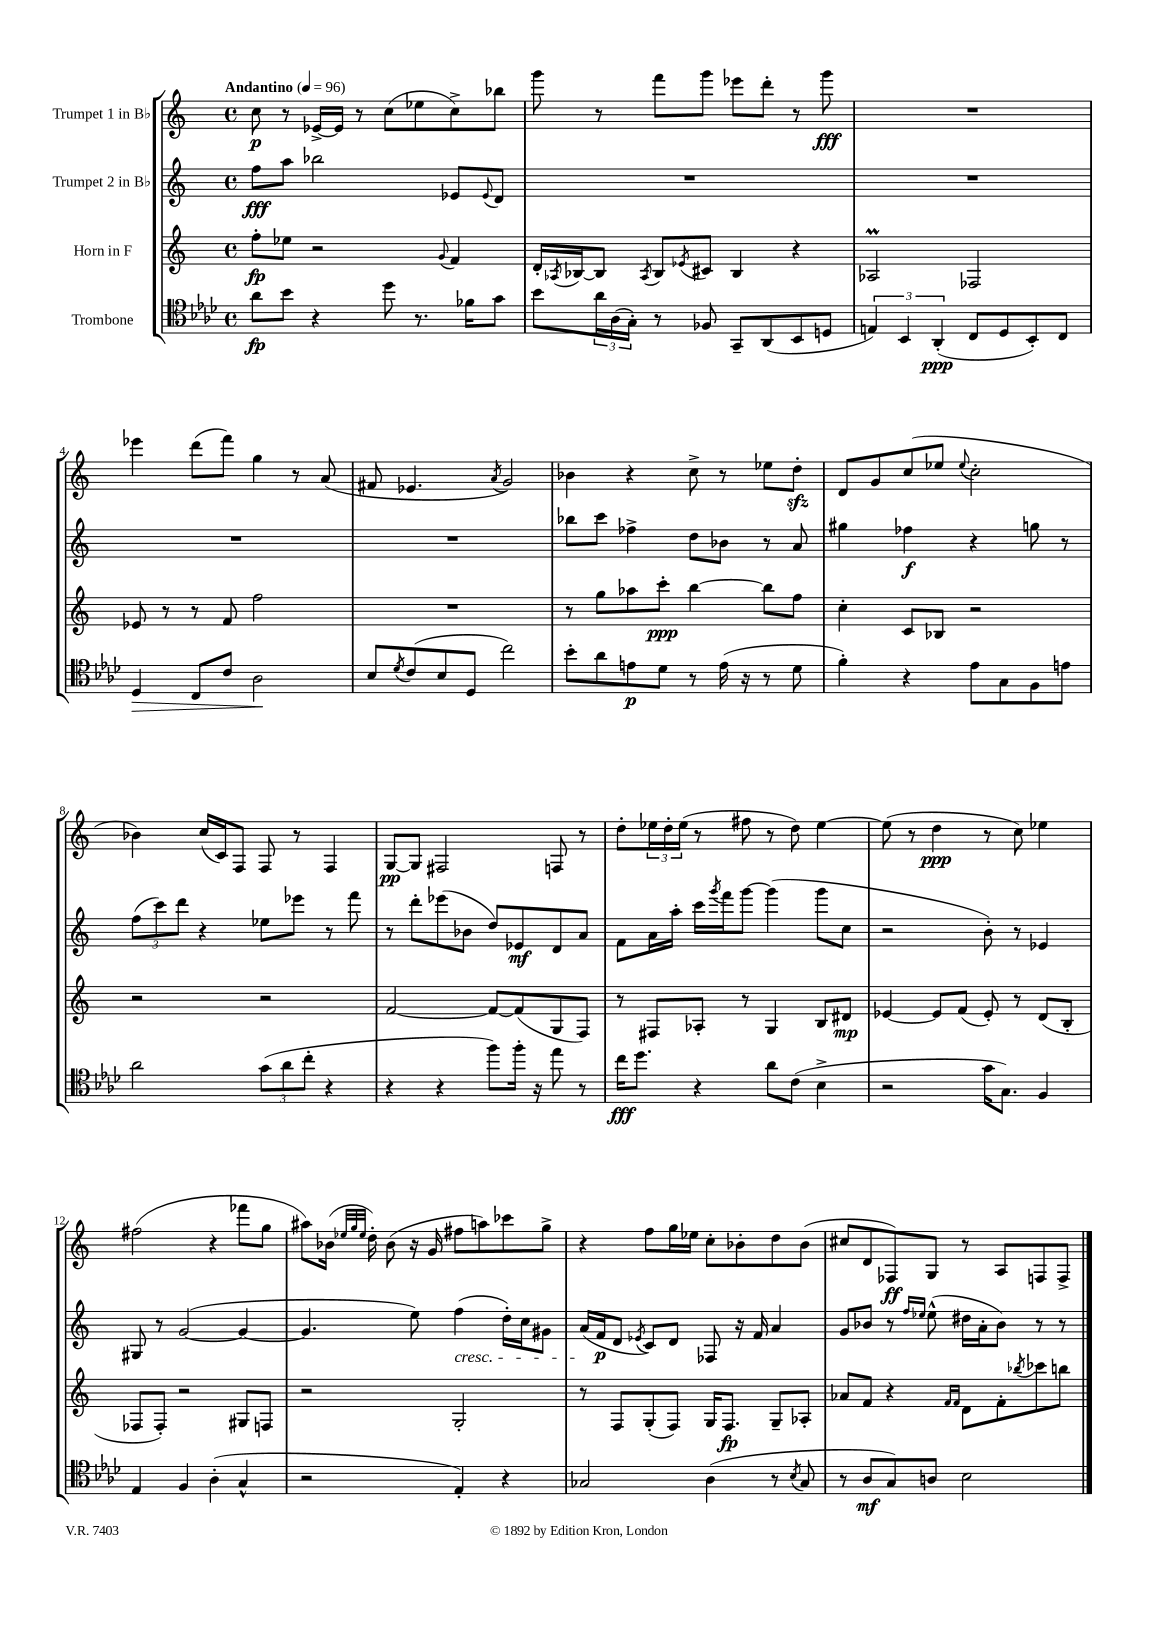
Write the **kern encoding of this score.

**kern	**dynam	**kern	**dynam	**kern	**dynam	**kern	**dynam
*part4	*part4	*part3	*part3	*part2	*part2	*part1	*part1
*staff4	*staff4	*staff3	*staff3	*staff2	*staff2	*staff1	*staff1
*I"Trombone	*	*I"Horn in F	*	*I"Trumpet 2 in B♭	*	*I"Trumpet 1 in B♭	*
*clefC4	*	*clefG2	*	*clefG2	*	*clefG2	*
*k[b-e-a-d-]	*	*k[]	*	*k[]	*	*k[]	*
*M4/4	*	*M4/4	*	*M4/4	*	*M4/4	*
*met(c)	*	*met(c)	*	*met(c)	*	*met(c)	*
*MM96	*	*MM96	*	*MM96	*	*MM96	*
=1	=1	=1	=1	=1	=1	=1	=1
!	!	!	!	!	!	!LO:TX:a:B:t=Andantino	!
8a-\L	fp	8ff'\L	fp	8ff\L	fff	8cc\	p
8b-\J	.	8ee-X\J	.	8aa\J	.	8r	.
4r	.	2r	.	2bb-X\	.	[16e-X^/LL	.
.	.	.	.	.	.	16e-/JJ]	.
.	.	.	.	.	.	8r	.
8dd-\	.	.	.	.	.	(8cc\L	.
8.r	.	.	.	.	.	8ee-X\	.
.	.	8qqg/	.	.	.	.	.
.	.	4f/	.	8e-X/L	.	8cc^\)	.
16f-X\KL	.	.	.	.	.	.	.
.	.	.	.	8qqe-/	.	.	.
8g\J	.	.	.	8d/J	.	8bb-X\J	.
=2	=2	=2	=2	=2	=2	=2	=2
8b-\L	.	16d'/LL	.	1r	.	8ggg\	.
.	.	8qA-X/	.	.	.	.	.
.	.	[16B-X/J	.	.	.	.	.
24a-\L	.	8B-/J]	.	.	.	8r	.
(24A-\	.	.	.	.	.	.	.
24G'\JJ)	.	.	.	.	.	.	.
.	.	8qA-/	.	.	.	.	.
8r	.	8B-/L	.	.	.	8fff\L	.
.	.	8qe-X/	.	.	.	.	.
8F-X/	.	8c#X/J	.	.	.	8ggg\J	.
8GG~/L	.	4B-/	.	.	.	8eee-X\L	.
(8AA-/	.	.	.	.	.	8ddd'\J	.
8BB-/	.	4r	.	.	.	8r	.
8Dn/J	.	.	.	.	.	8ggg\	fff
=3	=3	=3	=3	=3	=3	=3	=3
6En/)	.	2A-XM/	.	1r	.	1r	.
6BB-/	.	.	.	.	.	.	.
(6AA-'/	ppp	.	.	.	.	.	.
8C/L	.	2F-X/	.	.	.	.	.
8D-/	.	.	.	.	.	.	.
8BB-'/)	.	.	.	.	.	.	.
8C/J	.	.	.	.	.	.	.
!!LO:LB:g=z
=4	=4	=4	=4	=4	=4	=4	=4
!	!LO:HP:b	!	!	!	!	!	!
4D-/	>	8e-X/	.	1r	.	4eee-X\	.
.	.	8r	.	.	.	.	.
8C/L	.	8r	.	.	.	(8ddd\L	.
8c/J	.	8f/	.	.	.	8fff\J)	.
2A-\	.	2ff\	.	.	.	4gg\	.
.	.	.	.	.	.	8r	.
.	.	.	.	.	.	(8a/	.
.	]	.	.	.	.	.	.
=5	=5	=5	=5	=5	=5	=5	=5
8B-/L	.	1r	.	1r	.	8f#X/	.
8qd-/	.	.	.	.	.	.	.
(8c/	.	.	.	.	.	4.e-X/	.
8B-/	.	.	.	.	.	.	.
8D-/J	.	.	.	.	.	.	.
.	.	.	.	.	.	8qa/	.
2cc\)	.	.	.	.	.	2g/)	.
=6	=6	=6	=6	=6	=6	=6	=6
8b-'\L	.	8r	.	8bb-X\L	.	4b-X\	.
8a-\	.	8gg\L	.	8ccc\J	.	.	.
8en\	p	8aa-X\	.	4ff-X^\	.	4r	.
8d-\J	.	8ccc'\J	ppp	.	.	.	.
8r	.	[4bb\	.	8dd\L	.	8cc^\	.
(16e\	.	.	.	8b-X\J	.	8r	.
16r	.	.	.	.	.	.	.
8r	.	8bb\L]	.	8r	.	8ee-X\L	.
8d-\	.	8ff\J	.	8a/	.	8ddzz'\J	.
=7	=7	=7	=7	=7	=7	=7	=7
4f'\)	.	4cc'\	.	4gg#X\	.	8d/L	.
.	.	.	.	.	.	8g/	.
4r	.	8c/L	.	4ff-X\	f	(8cc/	.
.	.	8B-X/J	.	.	.	8ee-X/J	.
.	.	.	.	.	.	8qqee-/	.
8e-\L	.	2r	.	4r	.	2cc'\	.
8G\	.	.	.	.	.	.	.
8F\	.	.	.	8ggn\	.	.	.
8en\J	.	.	.	8r	.	.	.
!!LO:LB:g=z
=8	=8	=8	=8	=8	=8	=8	=8
2a-\	.	2r	.	(12ff\L	.	4b-X\)	.
.	.	.	.	12ccc\)	.	.	.
.	.	.	.	12ddd\J	.	.	.
.	.	.	.	4r	.	(16cc/LL	.
.	.	.	.	.	.	16c/J)	.
.	.	.	.	.	.	8F/J	.
(12g\L	.	2r	.	8ee-X\L	.	8F/	.
12a-\	.	.	.	.	.	.	.
.	.	.	.	8eee-X\J	.	8r	.
12cc'\J	.	.	.	.	.	.	.
4r	.	.	.	8r	.	4F/	.
.	.	.	.	8fff\	.	.	.
=9	=9	=9	=9	=9	=9	=9	=9
4r	.	[2f/	.	8r	.	[8G/L	pp
.	.	.	.	8ddd'\L	.	8G/J]	.
4r	.	.	.	(8eee-X\	.	2F#X/	.
.	.	.	.	8b-X\J	.	.	.
8ff\L)	.	8f/L_	.	8dd/L)	.	.	.
16ff'\Jk	.	(8f/]	.	8e-X/	mf	.	.
16r	.	.	.	.	.	.	.
8ee-\	.	8G/	.	8d/	.	8Fn/	.
8r	.	8F/J)	.	8a/J	.	8r	.
=10	=10	=10	=10	=10	=10	=10	=10
16cc\KL	fff	8r	.	8f\L	.	8dd'\L	.
8.dd-\J	.	.	.	.	.	.	.
.	.	8F#X/L	.	16a\L	.	24ee-X\L	.
.	.	.	.	.	.	24dd'\	.
.	.	.	.	16aa'\JJ	.	.	.
.	.	.	.	.	.	(24ee-\JJ	.
4r	.	8A-X'/J	.	16ccc\LL	.	8r	.
.	.	.	.	8qggg/	.	.	.
.	.	.	.	16fff\J	.	.	.
.	.	8r	.	[8ggg\J	.	8ff#X\	.
8a-\L	.	4G/	.	(4ggg\]	.	8r	.
(8c\J	.	.	.	.	.	8dd\)	.
4B-^\	.	8B/L	.	8ggg\L	.	[4ee-\	.
.	.	8d#X/J	mp	8cc\J	.	.	.
=11	=11	=11	=11	=11	=11	=11	=11
2r	.	[4e-X/	.	2r	.	(8ee-\]	.
.	.	.	.	.	.	8r	.
.	.	8e-/L]	.	.	.	4dd\	ppp
.	.	(8f/J	.	.	.	.	.
16g\KL	.	8e-'/)	.	8b'\)	.	8r	.
8.G\J)	.	.	.	.	.	.	.
.	.	8r	.	8r	.	8cc\)	.
4F/	.	(8d/L	.	4e-X/	.	4ee-X\	.
.	.	8B'/J	.	.	.	.	.
!!LO:LB:g=z
=12	=12	=12	=12	=12	=12	=12	=12
4E-/	.	8F-X/L	.	8G#X/	.	(2ff#X\	.
.	.	8F-'/J)	.	8r	.	.	.
4F/	.	2r	.	([2g/	.	.	.
(4A-'\	.	.	.	.	.	4r	.
4G^^/	.	8G#X/L	.	4g/_	.	8fff-X\L	.
.	.	8Fn/J	.	.	.	8gg\J	.
=13	=13	=13	=13	=13	=13	=13	=13
2r	.	2r	.	4.g/]	.	8aa#X\L)	.
.	.	.	.	.	.	(16b-X\Jk	.
.	.	.	.	.	.	32qqee-X/LLL	.
.	.	.	.	.	.	32qqgg/	.
.	.	.	.	.	.	32qqee-/JJJ	.
.	.	.	.	.	.	16dd'\)	.
.	.	.	.	.	.	(8b-\	.
.	.	.	.	8ee\)	.	16r	.
.	.	.	.	.	.	16g/	.
!	!	!	!	!LO:TX:b:i:t=cresc.	!	!	!
4E-'/)	.	2G'/	.	(4ff\	.	8ff#X\L	.
.	.	.	.	.	.	8aan\)	.
4r	.	.	.	16dd'\LL)	.	8ccc-X\	.
.	.	.	.	16cc\J	.	.	.
.	.	.	.	8g#X\J	.	8gg^\J	.
=14	=14	=14	=14	=14	=14	=14	=14
2G-X/	.	8r	.	(16a/LL	.	4r	.
.	.	.	.	16f/J	p	.	.
.	.	8F/L	.	8d/J	.	.	.
.	.	.	.	8qe-X/	.	.	.
.	.	(8G'/	.	8c/L)	.	8ff\L	.
.	.	8F/J)	.	8d/J	.	16gg\L	.
.	.	.	.	.	.	16ee-X\JJ	.
(4A-\	.	16G/KL	.	8F-X/	.	8cc'\L	.
.	.	8.F/J	fp	.	.	.	.
.	.	.	.	16r	.	8b-X'\	.
.	.	.	.	16f/	.	.	.
8r	.	8G~/L	.	4a/	.	8dd\	.
8qB-/	.	.	.	.	.	.	.
8G-/	.	8A-X'/J	.	.	.	(8b-\J	.
=15	=15	=15	=15	=15	=15	=15	=15
8r	.	8a-X/L	.	8g/L	.	8cc#X/L	.
8A-/L	mf	8f/J	.	8b-X/J	.	8d/	.
8G/)	.	4r	.	8r	.	8F-X/)	ff
.	.	.	.	16qqff/LL	.	.	.
.	.	.	.	16qqee-X/JJ	.	.	.
8An/J	.	.	.	(8ee-^^\	.	8G/J	.
.	.	16qqf/LL	.	.	.	.	.
.	.	16qqf/JJ	.	.	.	.	.
2B-\	.	8d\L	.	16dd#X\LL	.	8r	.
.	.	.	.	16a'\J	.	.	.
.	.	8f'\	.	8b-\J)	.	8A/L	.
.	.	8qbb-X/	.	.	.	.	.
.	.	8ccc-X\	.	8r	.	8Fn/	.
.	.	8bbn\J	.	8r	.	8F^/J	.
==	==	==	==	==	==	==	==
*-	*-	*-	*-	*-	*-	*-	*-
